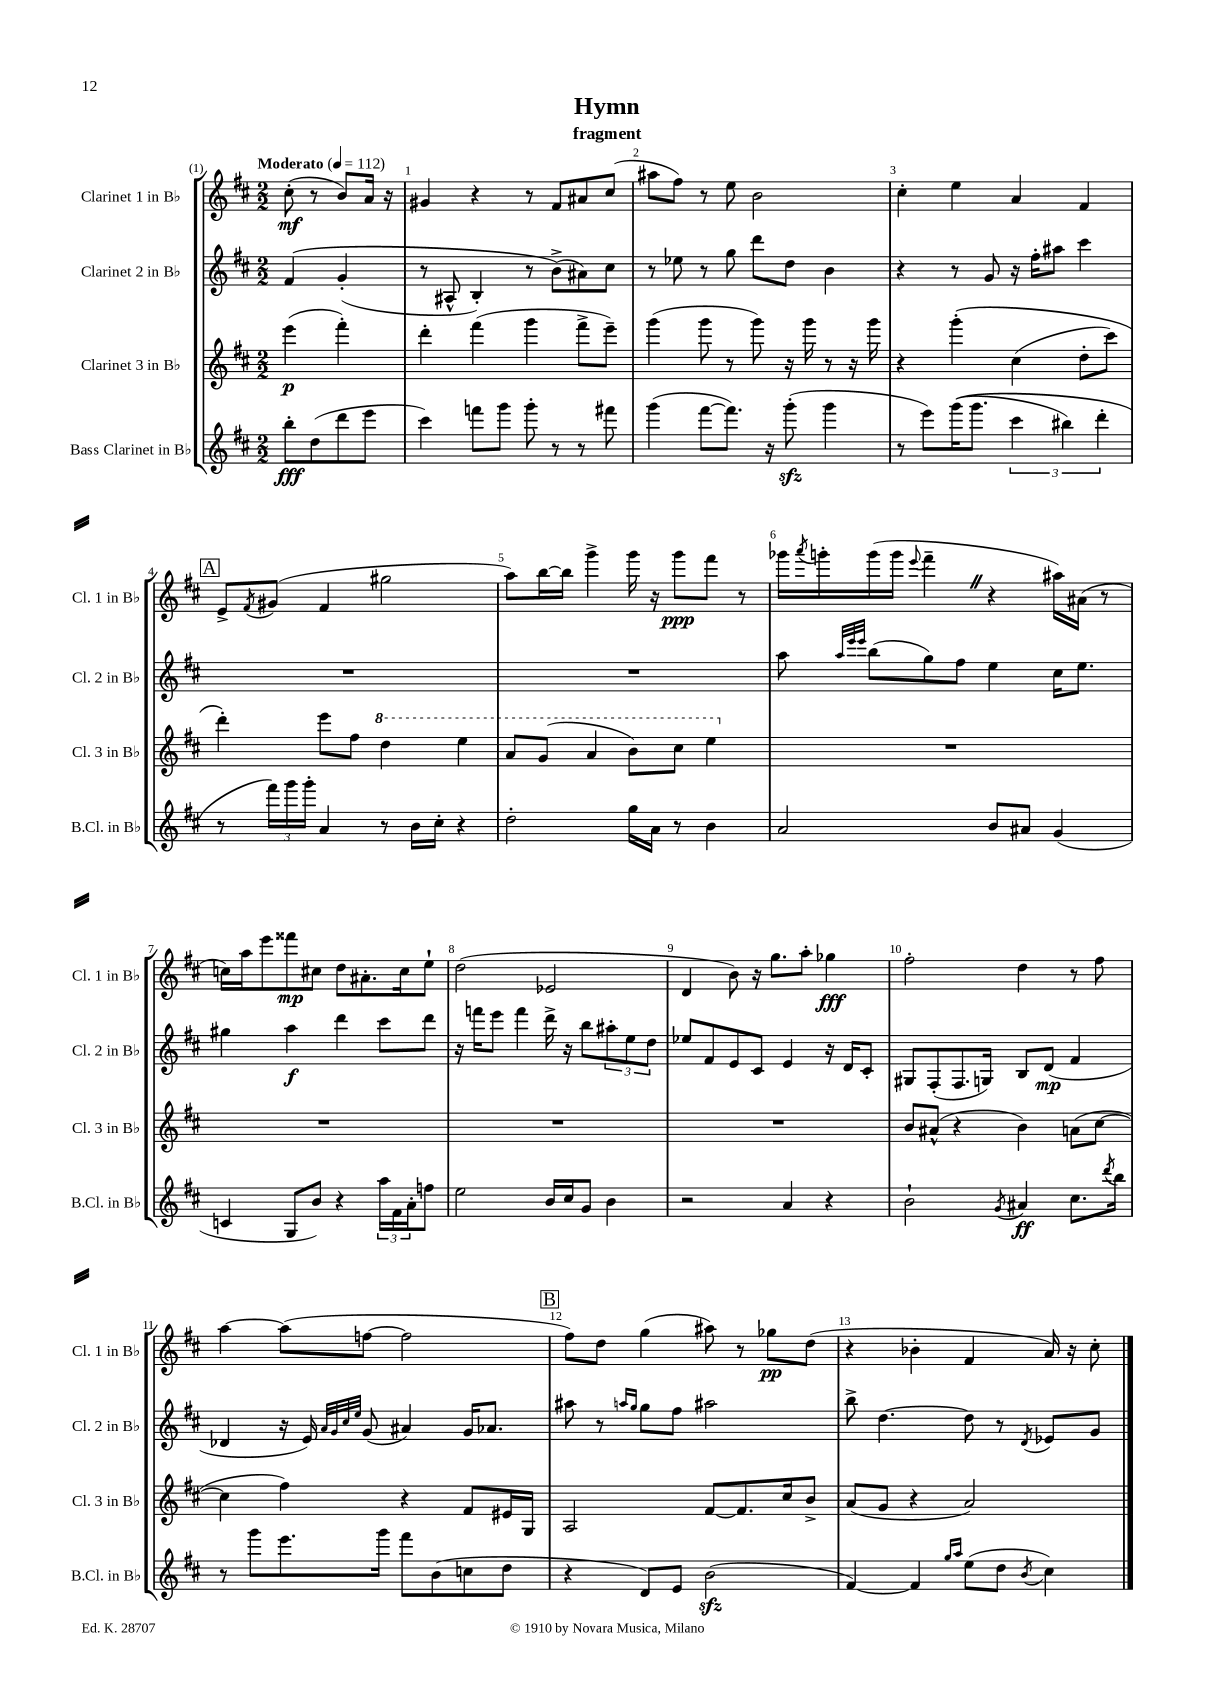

**kern	**kern	**kern	**kern
*staff4	*staff3	*staff2	*staff1
*clefG2	*clefG2	*clefG2	*clefG2
*k[f#c#]	*k[f#c#]	*k[f#c#]	*k[f#c#]
*M2/2	*M2/2	*M2/2	*M2/2
*MM112	*MM112	*MM112	*MM112
8bb'	(4eee	&(4f#	(8cc#'
(8dd	.	.	8r
8ddd	4fff#')	(4g'	8b)
8eee	.	.	16a
.	.	.	16r
=	=	=	=
4ccc#)	4ddd'	8r	4g#
.	.	8A#^^	.
8fff	(4fff#	4B')	4r
8ggg	.	.	.
8ggg'	4ggg	8r	8r
8r	.	(8b^&)	8f#
8r	8fff#^	8a#)	8a#
8fff#	8eee~)	8cc#	(8cc#
=	=	=	=
(4ggg	(4ggg	8r	8aa#
.	.	8ee-	8ff#)
[8fff#	8ggg	8r	8r
8.fff#])	8r	8gg	8ee
.	8ggg)	8ddd	2b
16r	.	.	.
(8ggg'	16r	8dd	.
.	16ggg	.	.
4ggg	8r	4b	.
.	16r	.	.
.	16ggg	.	.
=	=	=	=
8r	4r	4r	4cc#'
8eee)	.	.	.
&((16ggg	&(4ggg'	8r	4ee
8.ggg	.	.	.
.	.	8g	.
6ccc#	(4cc#	16r	4a
.	.	16ff#'	.
.	.	8aa#	.
6bb#)	.	.	.
.	8dd'	4ccc#	4f#
6ddd'	.	.	.
.	8ccc#)	.	.
=	=	=	=
8r	4ddd'&)	1r	8e^
.	.	.	8qf#
24fff#&)	.	.	(8g#
24ggg	.	.	.
24ggg'	.	.	.
4a	8eee	.	4f#
.	8ff#	.	.
8r	4ddd	.	2gg#
16b	.	.	.
16cc#'	.	.	.
4r	4eee	.	.
=	=	=	=
2dd'	8aa	1r	8aa)
.	(8gg	.	[16bb
.	.	.	16bb]
.	4aa	.	4ggg^
16gg	8bb)	.	16ggg
16a	.	.	16r
8r	8ccc#	.	8ggg
4b	4eee	.	8fff#
.	.	.	8r
=	=	=	=
2a	1r	8aa	16ggg-
.	.	.	8qaaa
.	.	.	16ggg'
.	.	32qqaa	.
.	.	32qqeee	.
.	.	32qqeee	.
.	.	(8bb	(16ggg
.	.	.	16ggg
.	.	.	8qqeee
.	.	8gg)	4fff#~
.	.	8ff#	.
8b	.	4ee	4r
8a#	.	.	.
(4g	.	16cc#	16aa#)
.	.	8.ee	(16a#
.	.	.	8r
=	=	=	=
4c	1r	4gg#	16cc)
.	.	.	16aa
.	.	.	8eee
8G	.	4aa	8fff##
8b)	.	.	8cc#
4r	.	4ddd	8dd
.	.	.	8.a#'
24aa	.	8ccc#	.
24f#	.	.	.
.	.	.	16cc#
24a'	.	.	.
8ff	.	8ddd	8ee`
=	=	=	=
2ee	1r	16r	(2dd
.	.	16fff	.
.	.	8eee	.
.	.	4fff	.
16b	.	16ddd^	2e-
16cc#	.	16r	.
8g	.	8bb	.
4b	.	12aa#'	.
.	.	12ee	.
.	.	12dd	.
=	=	=	=
2r	1r	8ee-	4d
.	.	8f#	.
.	.	8e	8b)
.	.	8c#	16r
.	.	.	8.gg
4a	.	4e	.
.	.	.	8aa'
4r	.	16r	4gg-
.	.	16d	.
.	.	8c#'	.
=	=	=	=
2b`	8b	8G#	2ff#'
.	(8a#^^	(8F#'	.
.	4r	8.F#	.
.	.	16G)	.
8qg	.	.	.
4a#	4b)	8B	4dd
.	.	(8d	.
8.cc#	(8a	4f#	8r
.	[8cc#	.	8ff#
8qddd	.	.	.
16bb	.	.	.
=	=	=	=
8r	4cc#]	4d-	[4aa
8ggg	.	.	.
8.eee	4ff#)	16r	(8aa]
.	.	16e)	.
.	.	32qqa	.
.	.	32qqg	.
.	.	32qqcc#	.
.	.	32qqee	.
.	.	(8g	[8ff
16ggg	.	.	.
8fff#	4r	4a#)	2ff]
(8b	.	.	.
8cc	8f#	16g	.
.	.	8.a-	.
8dd	16e#	.	.
.	16G	.	.
=	=	=	=
4r	2A	8aa#	8ff#)
.	.	8r	8dd
.	.	16qqaa	.
.	.	16qqgg	.
8d)	.	8gg	(4gg
8e	.	8ff#	.
(2b	[8f#	2aa#	8aa#)
.	8.f#]	.	8r
.	.	.	8gg-
.	16cc#	.	.
.	8b^	.	(8dd
=	=	=	=
[4f#)	(8a	8bb^	4r
.	8g	[4.dd	.
4f#]	4r	.	4b-'
16qqgg	.	.	.
16qqaa	.	.	.
(8ee	2a)	8dd]	4f#
8dd	.	8r	.
8qb	.	8qd	.
4cc#)	.	8e-	16a)
.	.	.	16r
.	.	8g	8cc#'
==	==	==	==
*-	*-	*-	*-
